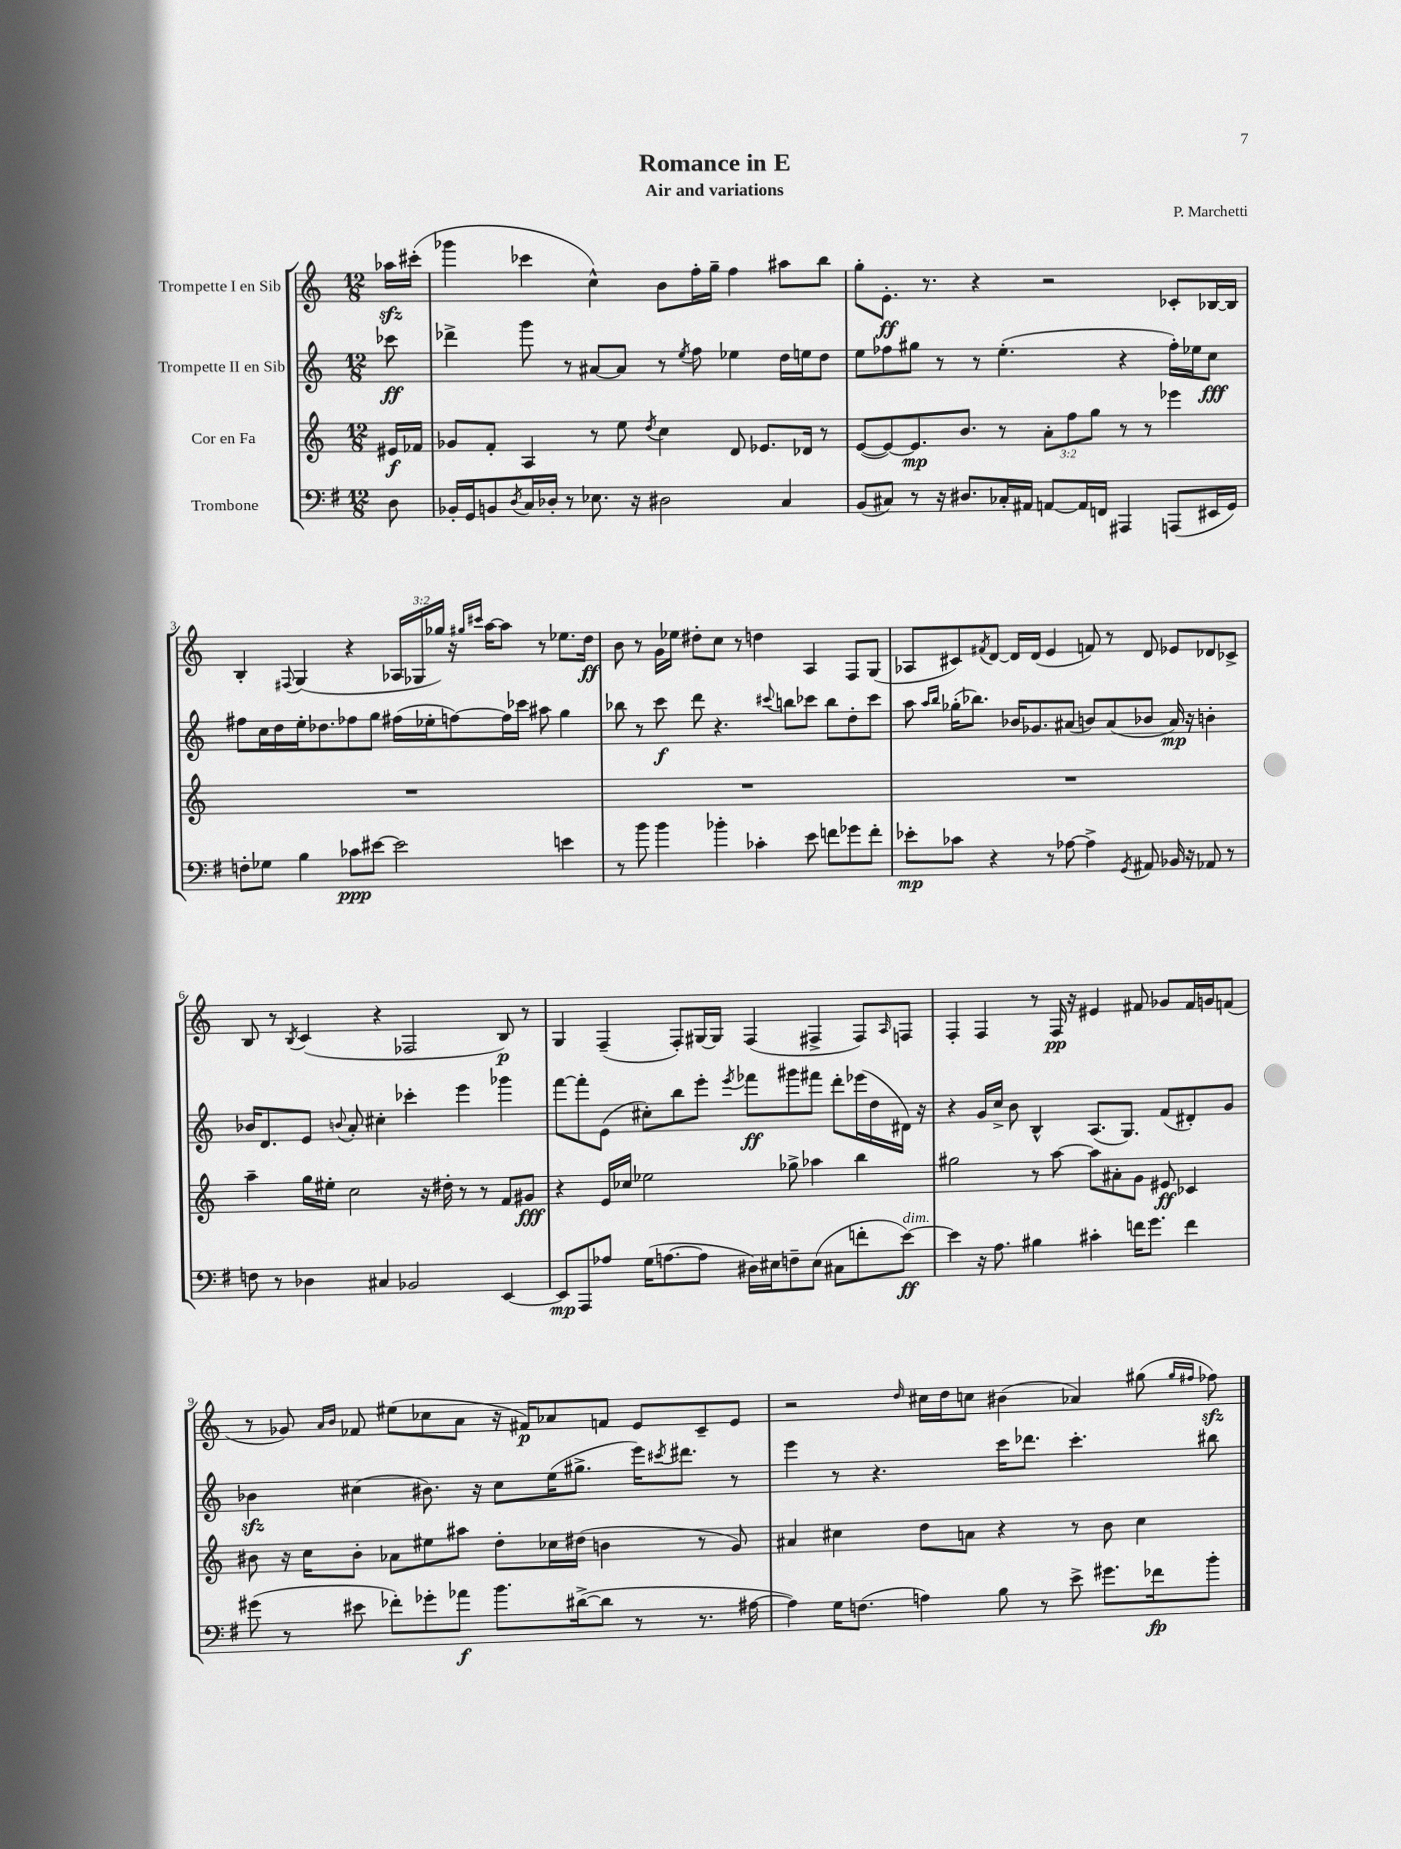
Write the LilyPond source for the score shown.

\header { title = "Romance in E" composer = "P. Marchetti" subtitle = "Air and variations" }
<<
\new StaffGroup <<
\new Staff = "s0" \with { instrumentName = "Trompette I en Sib" } {
    \clef treble \key c \major \numericTimeSignature \time 12/8 \override Staff.TupletNumber.text = #tuplet-number::calc-fraction-text \partial 8
    aes''16\sfz cis'''16-.( |
    ges'''4 ces'''4 c''4-^) b'8 f''16-. g''16-- f''4 ais''8 b''8 |
    g''8-. e'8.-.\ff r8. r4 r2 ces'8-. bes16~ bes16 |
    b4-. \appoggiatura { fis8 } g4( r4 \tuplet 3/2 { aes16 ges16 ges''16) } r16 \grace { gis''16 cis'''16 } a''16~ a''8 r8 ees''8. d''16\ff |
    b'8 r8 g'16 ees''16 dis''8-. c''8 r8 d''4 a4 f8 g8( |
    aes8 cis'8) \acciaccatura { fis'8 } d'8~ d'16 d'16( e'4 f'8) r8 d'8 ees'8 des'8 ces'8-> |
    b8 r8 \acciaccatura { b8 } c'4( r4 fes2 b8\p) r8 |
    g4 f4--( f8-.) gis16~ gis16 f4( fis4-> fis8) \grace { a16 } f8 |
    f4-. f4 r8 f16\pp r16 eis'4 fis'8 ges'8 fis'16 g'16 f'8( |
    r8 ges'8) \grace { a'16 b'16 } fes'8 eis''8( ces''8 a'8 r16 fis'16\p) aes'8 f'8 e'8 c'8-- e'8 |
    r2 \grace { d''16 } cis''16 d''16 c''8 bis'4( aes'4) gis''8( \grace { gis''16 fis''16 } fes''8\sfz) \bar "|." |
}
\new Staff = "s1" \with { instrumentName = "Trompette II en Sib" } {
    \clef treble \key c \major \numericTimeSignature \time 12/8 \partial 8
    ces'''8\ff |
    des'''4-> g'''8 r8 ais'8~ ais'8 r8 \acciaccatura { e''8 } f''8 ees''4 d''16 e''16 d''8 |
    e''8 fes''8 gis''8 r8 r8 e''4.-.( r4 fes''16-.) ees''16 c''8\fff |
    fis''8 c''16 d''16 e''16-. des''8. fes''8 g''8 fis''16( ees''16-. f''8~) f''16 ces'''16 ais''8 g''4 |
    bes''8 r8 c'''8\f d'''8 r4. \appoggiatura { cis'''8 } b''8 ces'''8 b''8 d''8-. ces'''8 |
    a''8 \grace { a''16 b''16 } ges''16-.( bes''8.) bes'16 ges'8. ais'8( b'8) ais'8( bes'8 ais'16\mp) r16 b'4-. |
    bes'16 d'8. e'8 \appoggiatura { b'8 } a'8-. cis''4-. ces'''4-. e'''4 ges'''4 |
    f'''8~ f'''8-. e'8( cis''8-.) b''8 e'''8-. \acciaccatura { e'''8 } fes'''8\ff gis'''8 fis'''8 d'''8-. ees'''16( d''16 dis'16) r16 |
    r4 g'16 c''16-> b'8 b4-^ a8.( g8.) f'8( dis'8-.) g'8 |
    bes'4\sfz cis''4( bis'8.) r16 cis''8 e''16( gis''8.-> e'''16) \acciaccatura { cis'''8 } dis'''8. r8 |
    e'''4 r8 r4. c'''16 des'''8. c'''4.-. bis''8 \bar "|." |
}
\new Staff = "s2" \with { instrumentName = "Cor en Fa" } {
    \clef treble \key c \major \numericTimeSignature \time 12/8 \override Staff.TupletNumber.text = #tuplet-number::calc-fraction-text \partial 8
    eis'16\f fes'16 |
    ges'8 f'8-. a4 r8 e''8 \acciaccatura { d''8 } c''4 d'8 ees'8. des'16 r8 |
    e'8~( e'8~) e'8.\mp b'8. r8 \tuplet 3/2 { a'8-. f''8 g''8 } r8 r8 ees'''4 |
    R1. |
    R1. |
    R1. |
    a''4-- g''16 eis''16-. c''2 r16 dis''16-. r8 r8 f'8 gis'8\fff |
    r4 e'16 ces''16 ees''2 ges''8-> aes''4 b''4 |
    gis''2 r8 a''8~ a''8 ais'8-. g'8 eis'8\ff ces'4 |
    bis'8 r16 c''16 bis'8-. aes'8 eis''8 ais''8 d''8-. ces''16 dis''16( b'4 r8 g'8) |
    ais'4 cis''4 d''8 a'8 r4 r8 b'8 cis''4 \bar "|." |
}
\new Staff = "s3" \with { instrumentName = "Trombone" } {
    \clef bass \key g \major \numericTimeSignature \time 12/8 \partial 8
    d8 |
    bes,16-. g,16 b,8 \acciaccatura { d8 } c16 des16-. r8 ees8. r16 dis2 c4 |
    b,8( cis8) r8 r16 dis8. ces16-. ais,16 a,8~ a,16 f,16 ais,,4 a,,8( eis,16 g,16) |
    f8-. ges8 b4 ces'8\ppp eis'8~ eis'2 e'4 |
    r8 b'8 b'4 bes'4-. ces'4-. e'8 f'8 ges'8 f'8-. |
    ees'8-.\mp ces'8 r4 r8 aes8~ aes4-> \acciaccatura { g,8 } ais,8 bes,16 r16 aes,8 r8 |
    f8 r8 des4 cis4 bes,2 e,4~ |
    e,8\mp a,,8 aes8 g16( a8.~ a8 dis16) eis16 f8-- eis8( cis8 f'8-. e'8~\ff^\markup { \italic "dim." }) |
    e'4 r16 a8. bis4 cis'4-. f'16 g'8. f'4 |
    gis'8( r8 eis'8 fes'8-.) ges'8-. aes'8\f b'8. dis'16~->( dis'8 r8 r8. ais16~ |
    ais4) g16 f8.( a4) b8 r8 e'8-> gis'8. fes'16\fp b'8-. \bar "|." |
}
>>
>>
